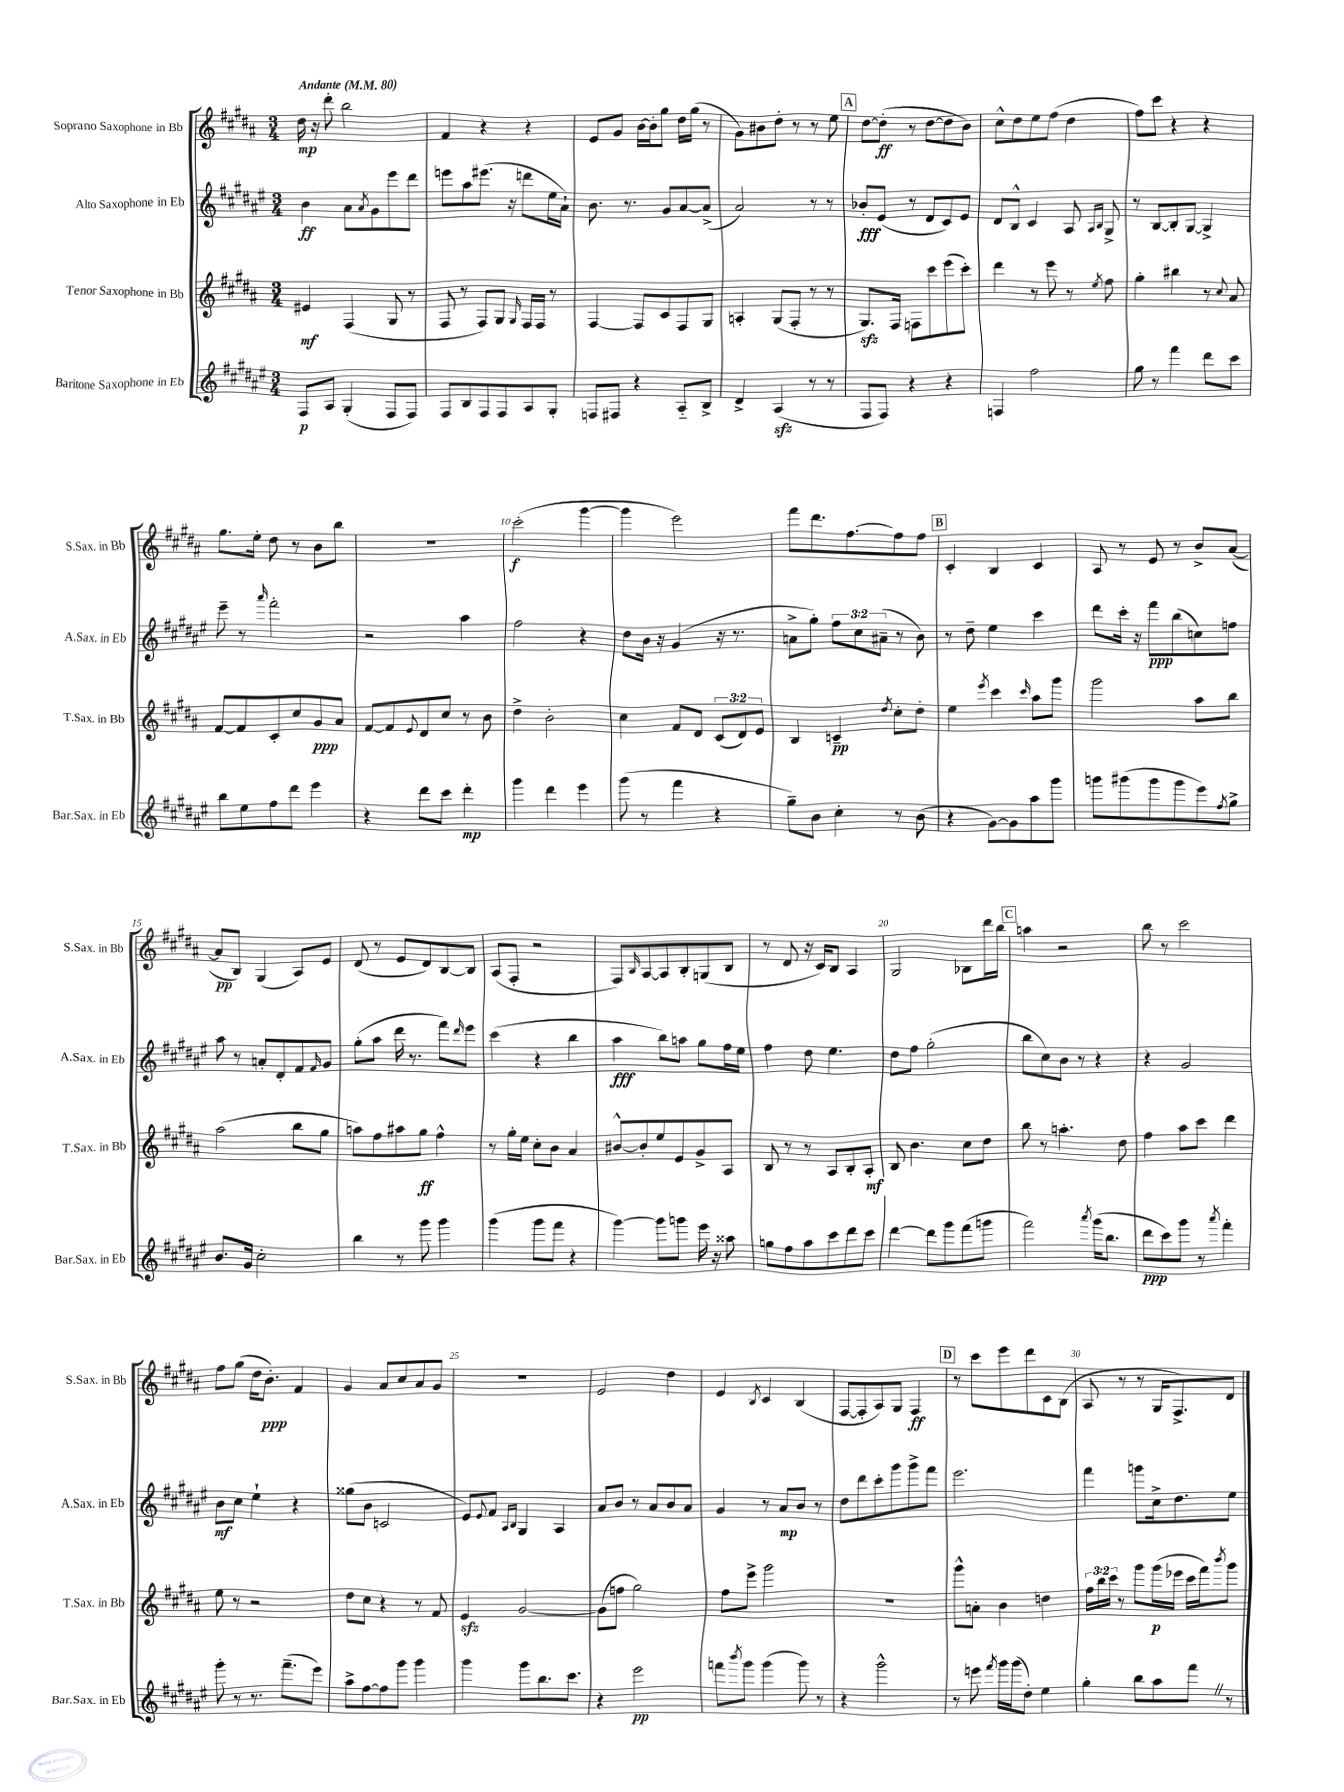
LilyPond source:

<<
\new StaffGroup <<
\new Staff = "s0" \with { instrumentName = "Soprano Saxophone in Bb" shortInstrumentName = "S.Sax. in Bb" } {
    \clef treble \key b \major \numericTimeSignature \time 3/4 \tempo "Andante" 4 = 80
    dis''16\mp r16 dis'''8-. b''2 |
    fis'4 r4 r4 |
    e'8 gis'8 b'16~ b'16-. gis''8 dis''16 gis''16( r8 |
    gis'8) bis'8 dis''8-. r8 r8 e''8 |
    \mark \markup { \box "A" } dis''8~ dis''8-.\ff( r8 dis''8~ dis''8 b'8) |
    cis''8-^ dis''8 e''8 fis''8( dis''4 |
    fis''8) cis'''8 r4 r4 |
    gis''8. e''16-. dis''8 r8 b'8 b''8 |
    R2. |
    cis'''2-.\f( gis'''4~ |
    gis'''4 e'''2) |
    fis'''8 dis'''8. fis''8.~ fis''8 fis''8 |
    \mark \markup { \box "B" } cis'4-. b4 cis'4 |
    ais8 r8 e'8 r8 b'8-> ais'8~( |
    ais'8\pp b8) gis4( ais8) e'8 |
    dis'8( r8 e'8 dis'8) b8~ b8 |
    ais8( fis8-. r2 |
    fis8) \grace { b16 } ais8~ ais8 b8-. g8( b8 |
    r8 dis'8 r16 cis'16) b8 ais4 |
    gis2 bes8 dis'''16 b''16 |
    \mark \markup { \box "C" } a''4 r2 |
    b''8 r8 cis'''2 |
    fis''8 gis''8( dis''16 b'8.-.\ppp) fis'4 |
    gis'4 ais'8 cis''8 ais'8 gis'8 |
    R2. |
    e'2 dis''4 |
    e'4 \acciaccatura { b8 } cis'4 b4( |
    fis8~ fis8-. ais8) gis8 fis4\ff |
    \mark \markup { \box "D" } r8 cis'''8 e'''8 dis'''8 cis'8 b8( |
    ais8 r8 r8 gis16 fis8.->) dis'8 \bar "|." |
}
\new Staff = "s1" \with { instrumentName = "Alto Saxophone in Eb" shortInstrumentName = "A.Sax. in Eb" } {
    \clef treble \key fis \major \numericTimeSignature \time 3/4 \override Staff.TupletNumber.text = #tuplet-number::calc-fraction-text
    b'4\ff ais'8 \acciaccatura { ais'8 } gis'8 eis'''8 dis'''8 |
    e'''8 ais''8 eis'''8.( r16 d'''8 eis''16 ais'16-!) |
    b'8. r8. gis'8 ais'8~ ais'8->( |
    ais'2) r8 r8 |
    \mark \markup { \box "A" } bes'8-.\fff eis'8( r8 dis'8 cis'8) eis'8 |
    dis'8 b8-^ cis'4 ais8 \grace { ais16 b16 } gis8-> |
    r8 b8~ b8-. gis8~ gis4-> |
    eis'''8-- r8 \grace { ais'''16 } fis'''2-. |
    r2 ais''4 |
    fis''2 r4 |
    dis''8 b'16 r16 gis'4( r16 r8. |
    a'8-> gis''8-.) \tuplet 3/2 { fis''8 cis''8 ais'8--( } r8 b'8) |
    \mark \markup { \box "B" } r8 dis''8-- eis''4 cis'''4 |
    dis'''8 cis'''16-. r16 fis'''8\ppp b''8( c''8) f''8 |
    ais''8 r8 a'8-. dis'8-. fis'8 \grace { fis'16 } gis'8 |
    gis''8-.( ais''8 dis'''16 r8. fis'''8) \grace { dis'''16 } eis'''8 |
    cis'''4( r4 b''4 |
    ais''4\fff b''8) a''8 gis''8 fis''16 eis''16 |
    fis''4 dis''8 eis''4. |
    dis''8 fis''8 gis''2-.( |
    \mark \markup { \box "C" } b''8 cis''8) b'8 r8 r4 |
    r4 gis'2 |
    b'8\mf cis''8 eis''4-! r4 |
    gisis''8( b'8 c'2 |
    eis'8) \appoggiatura { eis'8 } fis'8 \grace { ais16 b16 } gis4 ais4 |
    ais'8 b'8 r8 ais'8 b'8 ais'8 |
    gis'4 r8 ais'8\mp b'8 r8 |
    dis''8 dis'''8 cis'''8-. gis'''8 gis'''8-> fis'''8 |
    \mark \markup { \box "D" } eis'''2. |
    fis'''4 g'''8 cis''16-> dis''8. eis''8 \bar "|." |
}
\new Staff = "s2" \with { instrumentName = "Tenor Saxophone in Bb" shortInstrumentName = "T.Sax. in Bb" } {
    \clef treble \key b \major \numericTimeSignature \time 3/4 \override Staff.TupletNumber.text = #tuplet-number::calc-fraction-text
    eis'4\mf fis4( gis8 r8 |
    fis8 r8 fis8) gis8 \grace { gis16 } fis16 fis16 r8 |
    fis4~ fis8 cis'8 fis8 gis8 |
    a4-. gis8( fis8-. r8 r8 |
    \mark \markup { \box "A" } gis8.\sfz) fis16 f8 cis'''8 e'''8( cis'''8-.) |
    dis'''4 r8 e'''8 r8 \acciaccatura { e''8 } fis''8 |
    gis''4-. bis''4 r8 \appoggiatura { cis''8 } ais'8 |
    fis'8~ fis'8 cis'8-. cis''8 gis'8\ppp ais'8 |
    fis'8~ fis'8 \appoggiatura { e'8 } dis'8 cis''8 r8 b'8 |
    dis''4-> b'2-. |
    cis''4 fis'8 dis'8 \tuplet 3/2 { cis'8( dis'8) e'8 } |
    b4 c'4--\pp \acciaccatura { dis''8 } cis''8-. dis''8-. |
    \mark \markup { \box "B" } e''4 \acciaccatura { e'''8 } cis'''4 \grace { cis'''16 } ais''8 gis'''8 |
    gis'''2 ais''8 b''8 |
    ais''2( b''8 gis''8 |
    a''8) fis''8 ais''8 gis''8\ff fis''4-^ |
    r8 gis''16-. e''16 cis''8-. b'8 ais'4 |
    bis'8~-^ bis'8-. e''8 e'8 gis'8-> ais8 |
    b8 r8 r8 ais8 b8-. ais8-.\mf |
    b8 b'4. cis''8 dis''8 |
    \mark \markup { \box "C" } b''8 r8 a''4.-. dis''8 |
    fis''4 ais''8 cis'''8 dis'''4 |
    e''8 r8 r2 |
    dis''8 cis''8 r4 r8 fis'8 |
    e'4\sfz gis'2~ |
    gis'8( f''8 gis''2) |
    fis''8 e'''8-> gis'''2 |
    R2. |
    \mark \markup { \box "D" } gis'''8-^ a'8-. b'4 d''4 |
    \tuplet 3/2 { fis''16 b''16 cis'''16 } r8 gis'''8 gis'''16\p( ees'''16 cis'''16 fis'''16) \acciaccatura { b'''8 } gis'''8 \bar "|." |
}
\new Staff = "s3" \with { instrumentName = "Baritone Saxophone in Eb" shortInstrumentName = "Bar.Sax. in Eb" } {
    \clef treble \key fis \major \numericTimeSignature \time 3/4
    fis8\p ais8 gis4-.( fis8 fis8) |
    fis8 b8 fis8 fis8 ais8 gis8-. |
    f8 fis8 r4 ais8-_ b8-> |
    dis'4-> ais4\sfz( r8 r8 |
    \mark \markup { \box "A" } fis8 fis8) r4 r4 |
    f4 fis''2 |
    gis''8 r8 fis'''4 dis'''8 cis'''8 |
    b''8 eis''8 fis''8 dis'''8 eis'''4 |
    r4 dis'''8 cis'''8 dis'''4-.\mp |
    gis'''4 dis'''4 eis'''4 |
    gis'''8( r8 fis'''4 r4 |
    gis''8--) b'8 cis''4-. r8 b'8( |
    \mark \markup { \box "B" } r4 gis'8~) gis'8 ais''8 gis'''8 |
    g'''8 gis'''8( gis'''8 gis'''8 eis'''8) \acciaccatura { fis''8 } gis''8-> |
    b'8. gis'16 cis''2-. |
    b''4 r8 gis'''8 gis'''4 |
    gis'''4( gis'''8 fis'''8 r4 |
    gis'''4~) gis'''8 g'''8 eis'''16 r16 aisis''8 |
    g''8 fis''8 ais''8 cis'''8 dis'''8 cis'''8 |
    dis'''4~ dis'''8 gis'''8 fis'''8( g'''8 |
    \mark \markup { \box "C" } fis'''2) \acciaccatura { ais'''8 } gis'''16( b''8. |
    dis'''8\ppp cis'''8) gis'''8 r8 \acciaccatura { ais'''8 } fis'''4-. |
    gis'''8-. r8 r8. fis'''8.--( eis'''8) |
    ais''8-> fis''8~ fis''8 gis'''8 gis'''4 |
    gis'''4 gis'''8 b''8. cis'''8. |
    r4 eis'''2\pp |
    f'''8 \acciaccatura { b'''8 } gis'''8 gis'''4( gis'''8) r8 |
    r4 gis'''2-^ |
    \mark \markup { \box "D" } r8 e'''8 \acciaccatura { fis'''8 } gis'''16 gis'''16( dis''8-.) eis''4 |
    gis''4-. b''8 ais''8 fis'''8 \once \override BreathingSign.text = \markup { \musicglyph "scripts.caesura.straight" } \breathe r8 \bar "|." |
}
>>
>>
\layout { \context { \Score \override BarNumber.break-visibility = ##(#f #t #t) barNumberVisibility = #(every-nth-bar-number-visible 5) } }
